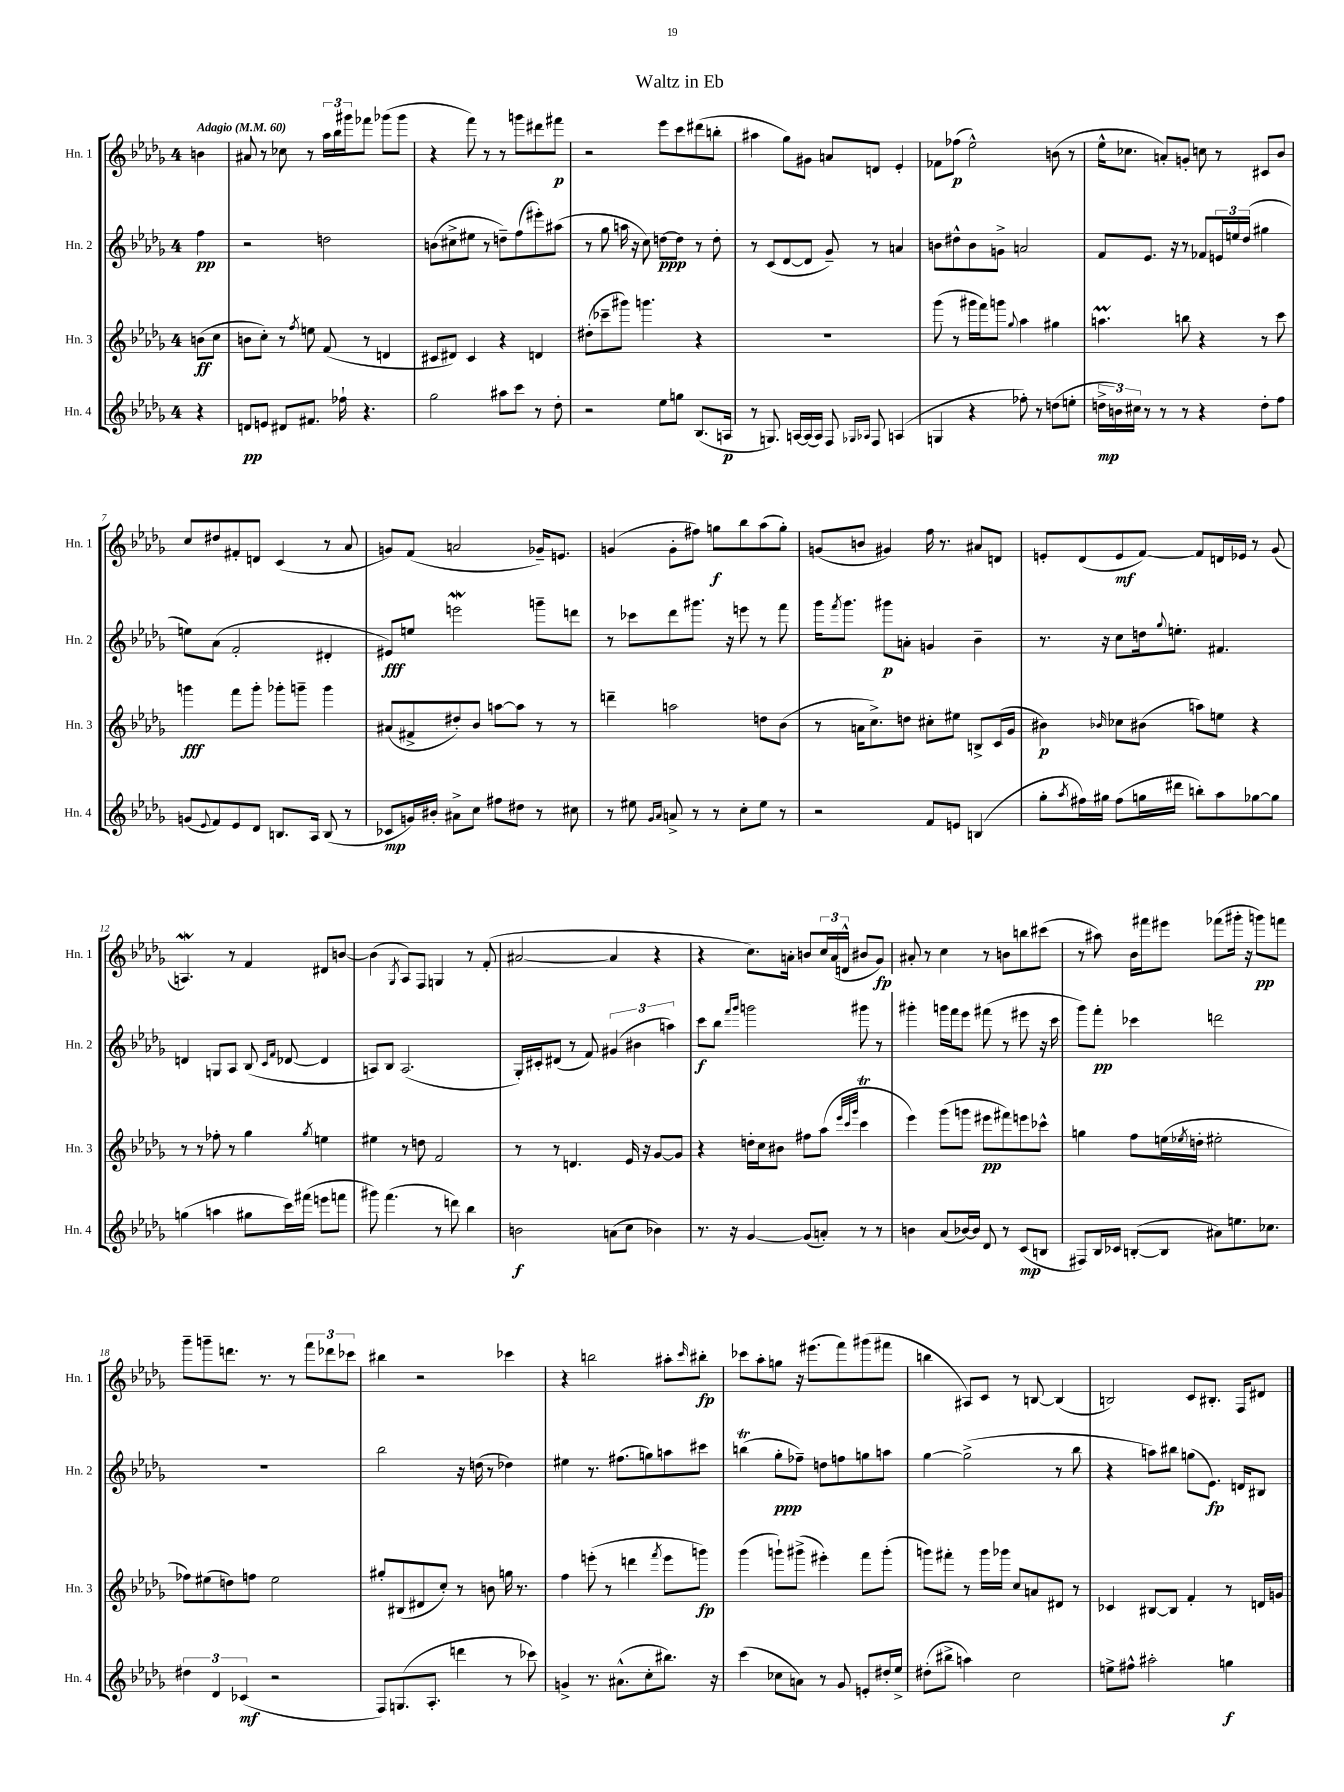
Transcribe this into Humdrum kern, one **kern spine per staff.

**kern	**kern	**kern	**kern
*staff4	*staff3	*staff2	*staff1
*clefG2	*clefG2	*clefG2	*clefG2
*k[b-e-a-d-g-]	*k[b-e-a-d-g-]	*k[b-e-a-d-g-]	*k[b-e-a-d-g-]
*M4/4	*M4/4	*M4/4	*M4/4
*MM60	*MM60	*MM60	*MM60
4r	(8b\L	4ff\	4b\
.	8cc\J	.	.
=	=	=	=
8d/L	8b\L	2r	8a#/
8e/J	8cc'\J)	.	8r
8d#/L	8r	.	8cc-\
.	8qff/	.	.
8.f#/J	8ee\	.	8r
.	(8f/	2dd\	24aa-\LL
.	.	.	24bb-\
16ff-`\	.	.	.
.	.	.	24ggg#\J
4.r	8r	.	8fff-\J
.	4d/	.	(8ggg-\L
.	.	.	8ggg-\J
=	=	=	=
2gg-\	8c#/L	(8b\L	4r
.	8d#/J)	8cc#^\	.
.	4c#/	8ee#\J	8fff\)
.	.	8r	8r
8aa#\L	4r	8dd~\L)	8r
8ccc\J	.	(8ff\	8ggg\L
8r	4d/	8eee#'\)	8ddd#\
8dd-'\	.	(8aa#\J	8fff#\J
=	=	=	=
2r	(8dd#'\L	8r	2r
.	8ccc-~\	8gg-\	.
.	8ggg#\J)	16aa\	.
.	.	16r	.
.	4.ggg\	8cc\)	.
8ee-\L	.	[8dd\L	8eee-\L
8gg\J	.	8dd\]J	8ccc\
(8.B-/L	4r	8r	(8ddd#\
.	.	8dd'\	8bb'\J
16A/Jk	.	.	.
=	=	=	=
8r	1r	8r	4aa#\
8.G/)	.	(8c/L	.
.	.	[8d-/	8gg-\L)
[16A/LL	.	.	.
(16A/]	.	8d-/]J	8g#\J
16A/JJ)	.	.	.
8F/	.	8g-~/)	8a/L
16qqG-/LL	.	.	.
16qqA-/JJ	.	.	.
8F/	.	8r	8d/J
(4A/	.	4a/	4e-'/
=	=	=	=
4G/	(8ggg-\	8b\L	8f-\L
.	8r	8dd#^^\	(8ff-\J
4r	16ggg#\LL	8b\	2ee-^^\)
.	16fff\J)	.	.
.	8ggg\J	8g^\J	.
.	8qqgg-/	.	.
8ff-'\)	4aa-\	2a/	.
8r	.	.	.
(8dd\L	4gg#\	.	(8b\
8ee'\J	.	.	8r
=	=	=	=
24dd^\LL	4.aa\	8f/L	16ee-^^\LK
24b\)	.	.	.
.	.	.	8.cc-\J
24cc#\JJ	.	.	.
8r	.	8.e-/J	.
8r	.	.	8a'/L)
.	.	16r	.
8r	8bb\	8r	8g'/J
4r	4r	8f-/L	8cc\
.	.	24e/L	8r
.	.	24ee/	.
.	.	(24dd-/JJ	.
8dd'\L	8r	4gg#\	8c#/L
8ff\J	8ccc\	.	8b-/J
=	=	=	=
(8g/L	4ggg\	8ee\L)	8cc/L
8qqe-/	.	.	.
8f/)	.	(8a-\J	8dd#/
8e-/	8fff\L	2f'/	8f#'/
8d-/J	8ggg'\J	.	8d/J
8.B/L	8ggg-'\L	.	(4c/
.	8ggg~\J	.	.
16A-/Jk	.	.	.
(8B/	4ggg\	4d#'/	8r
8r	.	.	8a-/
=	=	=	=
8c-/L	(8a#/L	8e#/L)	8g/L)
16g/L)	8f#^/	8ee/J	(8f/J
16b#'/JJ	.	.	.
8a#^\L	8dd#'/)	2eee\	2a/
8cc\J	8b-/J	.	.
8ff#\L	[8aa\L	.	.
8dd#\J	8aa\]J	.	.
8r	8r	8ggg~\L	16g-~/LK)
.	.	.	8.e/J
8cc#\	8r	8ddd\J	.
=	=	=	=
8r	4ddd~\	8r	(4g/
8ee#\	.	8ccc-\L	.
16qqg-/LL	.	.	.
16qqa-/JJ	.	.	.
8a^/	2aa\	8ddd-\	8g'\L
8r	.	8.ggg#\J	8ff#\J)
8r	.	.	8gg\L
.	.	16r	.
8cc'\L	.	8eee\	8bb-\
8ee#\J	8dd\L	8r	(8aa-\
8r	(8b-\J	8fff\	8gg'\J)
=	=	=	=
2r	8r	16ggg-\LK	(8g/L
.	.	8qfff/	.
.	.	8.ggg-\J	.
.	16a\LK	.	8b/J
.	8.cc^\)	.	.
.	.	8ggg#\L	4g#/)
.	8dd\J	8a'\J	.
8f/L	8cc#'\L	4g/	16ff\
.	.	.	8.r
8e/J	8ee#\J	.	.
(4B/	8B^/L	4b-~\	8a#/L
.	(16c/L	.	8d/J
.	16g-/JJ	.	.
=	=	=	=
8gg-'\L	4b#\)	8.r	8e'/L
8qaa-/	.	.	.
16ff#\L)	.	.	(8d-/
16gg#\JJ	.	16r	.
.	16qqb-/	.	.
(8ff#\L	8cc-\L	8cc\L	8e/
16gg\L	(8b#\J	16dd\k	[8f/J)
.	.	8qqgg-/	.
16ddd#\JJ	.	8.ee'\J	.
8bb'\L)	8aa\L)	.	8f/]L
8aa-\	8ee\J	4.f#/	16d/L
.	.	.	16e-/JJ
[8gg-\	4r	.	8r
8gg-\]J	.	.	(8g-/
=	=	=	=
(4gg\	8r	4d/	4.A/)
.	8r	.	.
4aa\	8ff-'\	8G/L	.
.	8r	8A-/J	8r
8gg#\L	4gg-\	(8B-/	4f/
.	.	16qqc/LL	.
.	.	16qqf/JJ	.
16ccc\L)	.	[8d-/	.
(16fff#\JJ	.	.	.
.	8qgg-/	.	.
8eee\L	4ee\	4d-/]	8d#/L
8fff\J	.	.	[8b/J
=	=	=	=
8ggg#\)	4ee#\	8A/L)	(4b\]
(4.fff\	.	8B-/J	.
.	.	.	8qG-/
.	8r	(2.A/	8A-/L)
.	8dd\	.	8F/J
8r	2f/	.	4G/
8ddd\)	.	.	.
4bb-\	.	.	8r
.	.	.	(8f'/
=	=	=	=
2b\	8r	16G-'/LL)	[2a#/
.	.	16c#'/J	.
.	8r	(8d#/J	.
.	4.d/	8r	.
.	.	8f/)	.
(8a\L	.	(6g#/	4a#/]
8cc\J	16e-/	.	.
.	.	6b#\	.
.	16r	.	.
4b-\)	[8g-/L	.	4r
.	.	6aa\)	.
.	8g-/]J	.	.
=	=	=	=
8.r	4r	8ccc\L	4r
.	.	8bb-\J	.
16r	.	.	.
.	.	16qqfff/LL	.
.	.	16qqggg-/JJ	.
[4g-/	16dd'\LL	2ggg\	8.cc\L)
.	16cc\J	.	.
.	8b#\J	.	.
.	.	.	16a'\Jk
(8g-/]L	8ff#\L	.	8b/L
8a'/J)	(8aa-\J	.	24cc/L
.	.	.	(24a/
.	.	.	24d^^/JJ
.	32qqeee-/LLL	.	.
.	32qqccc/	.	.
.	32qqggg-/JJJ	.	.
8r	4ccc\	8ggg#\	8b#/L
8r	.	8r	8g-/J)
=	=	=	=
4b\	4eee-\)	4ggg#'\	8a#'/
.	.	.	8r
(8a-/L	(8ggg-\L	16ggg\LL	4cc\
.	.	16fff\J	.
[16b-/L)	8ggg\J	8eee-\J	.
16b-/]JJ	.	.	.
8d-/	8eee#\L	(8fff#\	8r
8r	8fff#\)	8r	8b\L
(8c/L	8eee\	8eee#\	8bb\
8B/J	8ccc-^^\J	16r	(8ccc#\J
.	.	16ccc\	.
=	=	=	=
8F#/L)	4gg\	8ggg-\L)	8r
16B-/L	.	8fff'\J	8aa#\)
16c-/JJ	.	.	.
([8B'/L	8ff\L	4ccc-\	16b-\LL
.	.	.	16fff#\J
8B/]J	(16ee\L	.	8eee#\J
.	8qee-/	.	.
.	16dd'\JJ	.	.
8a#\L)	2ee#'\	2ddd\	(8fff-\L
8.ee\	.	.	16ggg#'\Jk
.	.	.	16r
.	.	.	8ggg\L)
8.cc-\J	.	.	.
.	.	.	8fff\J
=	=	=	=
6dd#\	8ff-\L)	1r	8ggg-~\L
.	(8ee#\	.	8ggg~\
6d-/	.	.	.
.	8dd\)	.	8.ddd\J
(6c-/	.	.	.
.	8ff\J	.	.
.	.	.	8.r
2r	2ee#\	.	.
.	.	.	8r
.	.	.	12fff\L
.	.	.	12ddd-\
.	.	.	12ccc-\J
=	=	=	=
8F/L)	8gg#'/L	2bb-\	4bb#\
(8.G/	(8B#/	.	.
.	8d#/	.	2r
8.A-'/J	.	.	.
.	8cc'/J)	.	.
4ddd\	8r	16r	.
.	.	(16dd\	.
.	8b\	8r	.
8r	16gg\	4dd-\)	4ccc-\
.	8.r	.	.
8ccc-\)	.	.	.
=	=	=	=
4g^/	4ff\	4ee#\	4r
8.r	(8eee'\	8.r	2bb\
.	8r	.	.
(8.a#^^\L	.	(8.ff#\L	.
.	4ddd\	.	.
8cc'\	.	8gg\)	.
.	8qfff/	.	.
8.bb#\J)	8eee\L	8aa\	8aa#'\L
.	.	.	16qqccc/
.	8ggg\J)	8ccc#\J	8bb#'\J
16r	.	.	.
=	=	=	=
(4ccc\	(4ggg-\	(4bb\	8ccc-\L
.	.	.	8aa-'\
8cc-\L	8ggg`\L)	8gg-'\L	8gg\J
8a\J)	(8ggg#^\J	8ff-~\J)	16r
.	.	.	(8.eee#\L
8r	4eee#'\)	8dd\L	.
8g-/	.	8ff\	8fff\)
8e'/L	8fff\L	8gg\	(8ggg#\
16dd#'/L	(8ggg#'\J	8aa\J	8fff#\J
16ee-^/JJ	.	.	.
=	=	=	=
(8dd#'\L	8ggg\L)	[4gg-\	4bb\
8bb#^\J	8fff#'\J	.	.
4aa\)	8r	(2gg-^\]	8A#/L)
.	16ggg\LL	.	8c/J
.	16ggg-\JJ	.	.
2cc\	8cc/L	.	8r
.	8a/	.	[8B/
.	8d#/J	8r	(4B/]
.	8r	8bb-\	.
=	=	=	=
8ee^\L	4c-/	4r	2B/)
8ff#^^\J	.	.	.
2aa#'\	[8B#/L	8aa\L)	.
.	8B#/]J	8bb#\J	.
.	4f'/	(8gg\L	8c/L
.	.	8.e-\J)	8.B#'/J
4gg\	8r	.	.
.	.	16d/LK	16F/LK
.	16d/LL	8B#/J	8d#/J
.	16g/JJ	.	.
==	==	==	==
*-	*-	*-	*-
